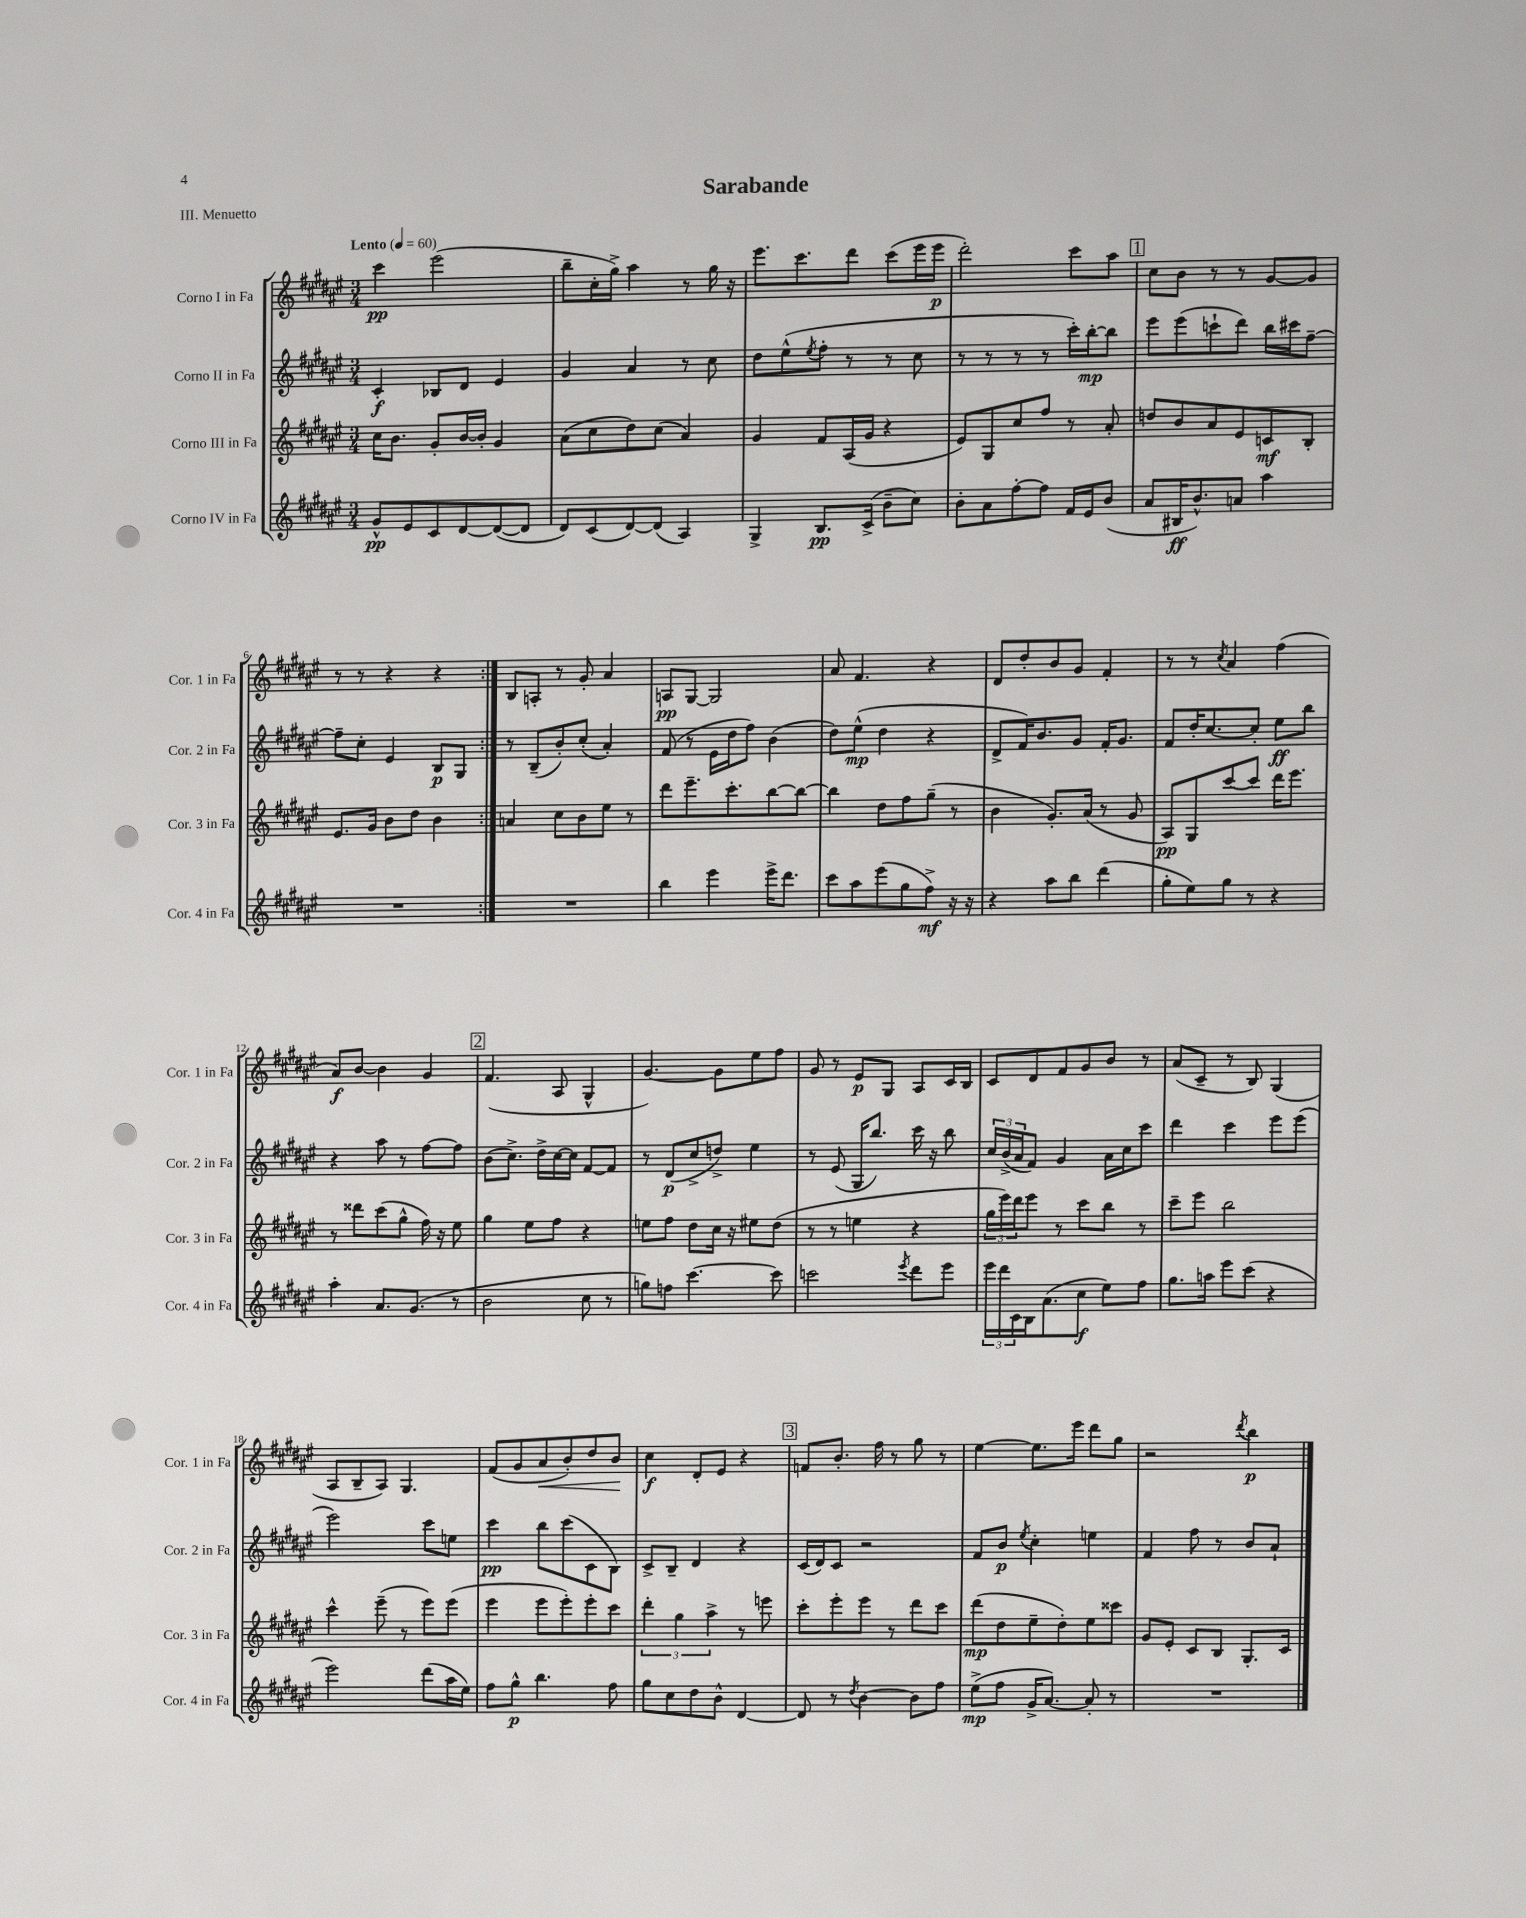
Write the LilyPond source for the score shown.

\header { title = "Sarabande" piece = "III. Menuetto" }
<<
\new StaffGroup <<
\new Staff = "s0" \with { instrumentName = "Corno I in Fa" shortInstrumentName = "Cor. 1 in Fa" } {
    \clef treble \key fis \major \numericTimeSignature \time 3/4 \tempo "Lento" 4 = 60
    \repeat volta 2 { cis'''4\pp eis'''2( |
    b''8-- cis''16-. gis''16->) ais''4 r8 gis''16 r16 |
    eis'''8. cis'''8. dis'''8 cis'''8( eis'''16 eis'''16\p |
    dis'''2-.) cis'''8 ais''8 |
    \mark \markup { \box "1" } cis''8 b'8 r8 r8 gis'8~ gis'8 |
    r8 r8 r4 r4 | }
    b8 a8-. r8 gis'8-. ais'4 |
    a8\pp gis8~ gis2 |
    ais'8 fis'4. r4 |
    dis'8 dis''8-. b'8 gis'8 fis'4-. |
    r8 r8 \acciaccatura { cis''8 } ais'4 fis''4( |
    ais'8\f) b'8~ b'4 gis'4 |
    \mark \markup { \box "2" } fis'4.( ais8 gis4-^ |
    gis'4.~) gis'8 eis''8 fis''8 |
    gis'8 r8 eis'8\p gis8 ais8 cis'16 b16 |
    cis'8 dis'8 fis'8 gis'8 b'8 r8 |
    ais'8( cis'8-- r8 b8) gis4( |
    ais8 b8-- ais8) gis4. |
    fis'8( gis'8 ais'8\< b'8-.) dis''8 b'8\! |
    cis''4\f dis'8-. eis'8 r4 |
    \mark \markup { \box "3" } f'8 b'8.-. fis''16 r8 gis''8 r8 |
    eis''4~ eis''8. eis'''16 dis'''8 gis''8 |
    r2 \acciaccatura { dis'''8 } b''4\p \bar "|." |
}
\new Staff = "s1" \with { instrumentName = "Corno II in Fa" shortInstrumentName = "Cor. 2 in Fa" } {
    \clef treble \key fis \major \numericTimeSignature \time 3/4
    \repeat volta 2 { cis'4-.\f bes8 dis'8 eis'4 |
    gis'4 ais'4 r8 cis''8 |
    dis''8 eis''8-^( \acciaccatura { eis''8 } fis''8-. r8 r8 cis''8 |
    r8 r8 r8 r8 cis'''16-.) b''16~-.\mp b''8 |
    \mark \markup { \box "1" } eis'''8 eis'''8( c'''8-! dis'''8) b''16 cis'''16 fis''8~-- |
    fis''8-- cis''8-. eis'4 b8\p gis8 | }
    r8 b8--( b'8-.) cis''8-.( ais'4-.) |
    fis'8( r8 eis'16 dis''16 fis''8) b'4( |
    dis''8) eis''8-^\mp( dis''4 r4 |
    dis'8-> fis'16) b'8. gis'8 fis'16-. gis'8. |
    fis'8 dis''16-. cis''8.~ cis''8-. eis''8\ff b''8 |
    r4 ais''8 r8 fis''8~ fis''8 |
    \mark \markup { \box "2" } b'8( cis''8.->) dis''16-> cis''16~ cis''16 fis'8~ fis'8 |
    r8 dis'8\p( cis''8-> d''8->) eis''4 |
    r8 eis'8( gis16 b''8.) cis'''16 r16 b''8 |
    \tuplet 3/2 { cis''16 b'16->( ais'16 } fis'8) gis'4 ais'16 cis''16 cis'''8 |
    dis'''4 cis'''4 eis'''8 eis'''8( |
    eis'''2) cis'''8 e''8 |
    cis'''4\pp b''8 cis'''8( cis'8 b8) |
    cis'8-> b8-- dis'4 r4 |
    \mark \markup { \box "3" } cis'16( dis'16) cis'8 r2 |
    fis'8 b'8\p \acciaccatura { eis''8 } cis''4-. e''4 |
    fis'4 fis''8 r8 b'8 ais'8-! \bar "|." |
}
\new Staff = "s2" \with { instrumentName = "Corno III in Fa" shortInstrumentName = "Cor. 3 in Fa" } {
    \clef treble \key fis \major \numericTimeSignature \time 3/4
    \repeat volta 2 { cis''16 b'8. gis'8-. b'16~ b'16-. gis'4 |
    ais'8( cis''8 dis''8) cis''8( ais'4) |
    gis'4 fis'8 ais16( gis'16 r4 |
    eis'8) gis8 cis''8 fis''8 r8 ais'8-. |
    \mark \markup { \box "1" } d''8 b'8 ais'8 eis'8 c'8\mf b8-. |
    eis'8. gis'16 b'8 dis''8 b'4 | }
    a'4 cis''8 b'8 eis''8 r8 |
    dis'''8 eis'''8.-- cis'''8.-. b''8~ b''8~ |
    b''4 dis''8 fis''8 gis''8--( r8 |
    b'4 gis'8.-.) ais'16( r8 gis'8 |
    ais8\pp) gis8 cis'''8~ cis'''8 dis'''16 eis'''8. |
    r8 disis'''8 cis'''8( gis''8-^ fis''16) r16 eis''8 |
    \mark \markup { \box "2" } gis''4 eis''8 fis''8 r4 |
    e''8 fis''8 dis''8 cis''16 r16 eis''8 dis''8( |
    r8 r8 e''4 r4 |
    \tuplet 3/2 { gis''16 eis'''16) dis'''16 } eis'''8 r8 cis'''8 b''8 r8 |
    cis'''8-- eis'''8 b''2 |
    cis'''4-^ eis'''8--( r8 eis'''8) eis'''8( |
    eis'''4 eis'''8 eis'''8-.) eis'''8-. cis'''8 |
    \tuplet 3/2 { dis'''4-. gis''4 ais''4-> } r8 e'''8 |
    \mark \markup { \box "3" } cis'''8-. eis'''8-. eis'''8 r8 dis'''8 cis'''8 |
    dis'''8\mp( dis''8 eis''8-- dis''8-.) eis''8 cisis'''8 |
    gis'8 eis'8-. cis'8 b8 gis8.-. cis'16 \bar "|." |
}
\new Staff = "s3" \with { instrumentName = "Corno IV in Fa" shortInstrumentName = "Cor. 4 in Fa" } {
    \clef treble \key fis \major \numericTimeSignature \time 3/4
    \repeat volta 2 { gis'8-^\pp eis'8 cis'8 dis'8~ dis'8~( dis'8 |
    dis'8) cis'8( dis'8~) dis'8( ais4) |
    gis4-> b8.\pp cis'16->( b'8-- cis''8) |
    b'8-. ais'8 fis''8~-. fis''8 fis'16 eis'16 b'8( |
    \mark \markup { \box "1" } ais'8 bis16\ff b'8.-^) a'8 ais''4 |
    R2. | }
    R2. |
    b''4 eis'''4 eis'''16-> dis'''8. |
    cis'''8 ais''8 eis'''8( gis''8 fis''8->\mf) r16 r16 |
    r4 ais''8 b''8 dis'''4( |
    gis''8-. eis''8) gis''8 r8 r4 |
    ais''4-. ais'8. gis'8.( r8 |
    \mark \markup { \box "2" } b'2 cis''8 r8 |
    g''8) f''8 cis'''4.~ cis'''8 |
    c'''2 \acciaccatura { eis'''8 } dis'''8 eis'''8 |
    \tuplet 3/2 { eis'''16 dis'''16 cis'16 } b16 ais'8.( cis''8\f eis''8) fis''8 |
    gis''8. a''16 eis'''8 cis'''8( r4 |
    eis'''2) dis'''8( ais''16 eis''16) |
    fis''8 gis''8-^\p b''4. fis''8 |
    gis''8 cis''8 dis''8 b'8-^ dis'4~ |
    \mark \markup { \box "3" } dis'8 r8 \acciaccatura { dis''8 } b'4~ b'8 fis''8 |
    eis''8->\mp( fis''8 gis'16-> ais'8.~) ais'8-. r8 |
    R2. \bar "|." |
}
>>
>>
